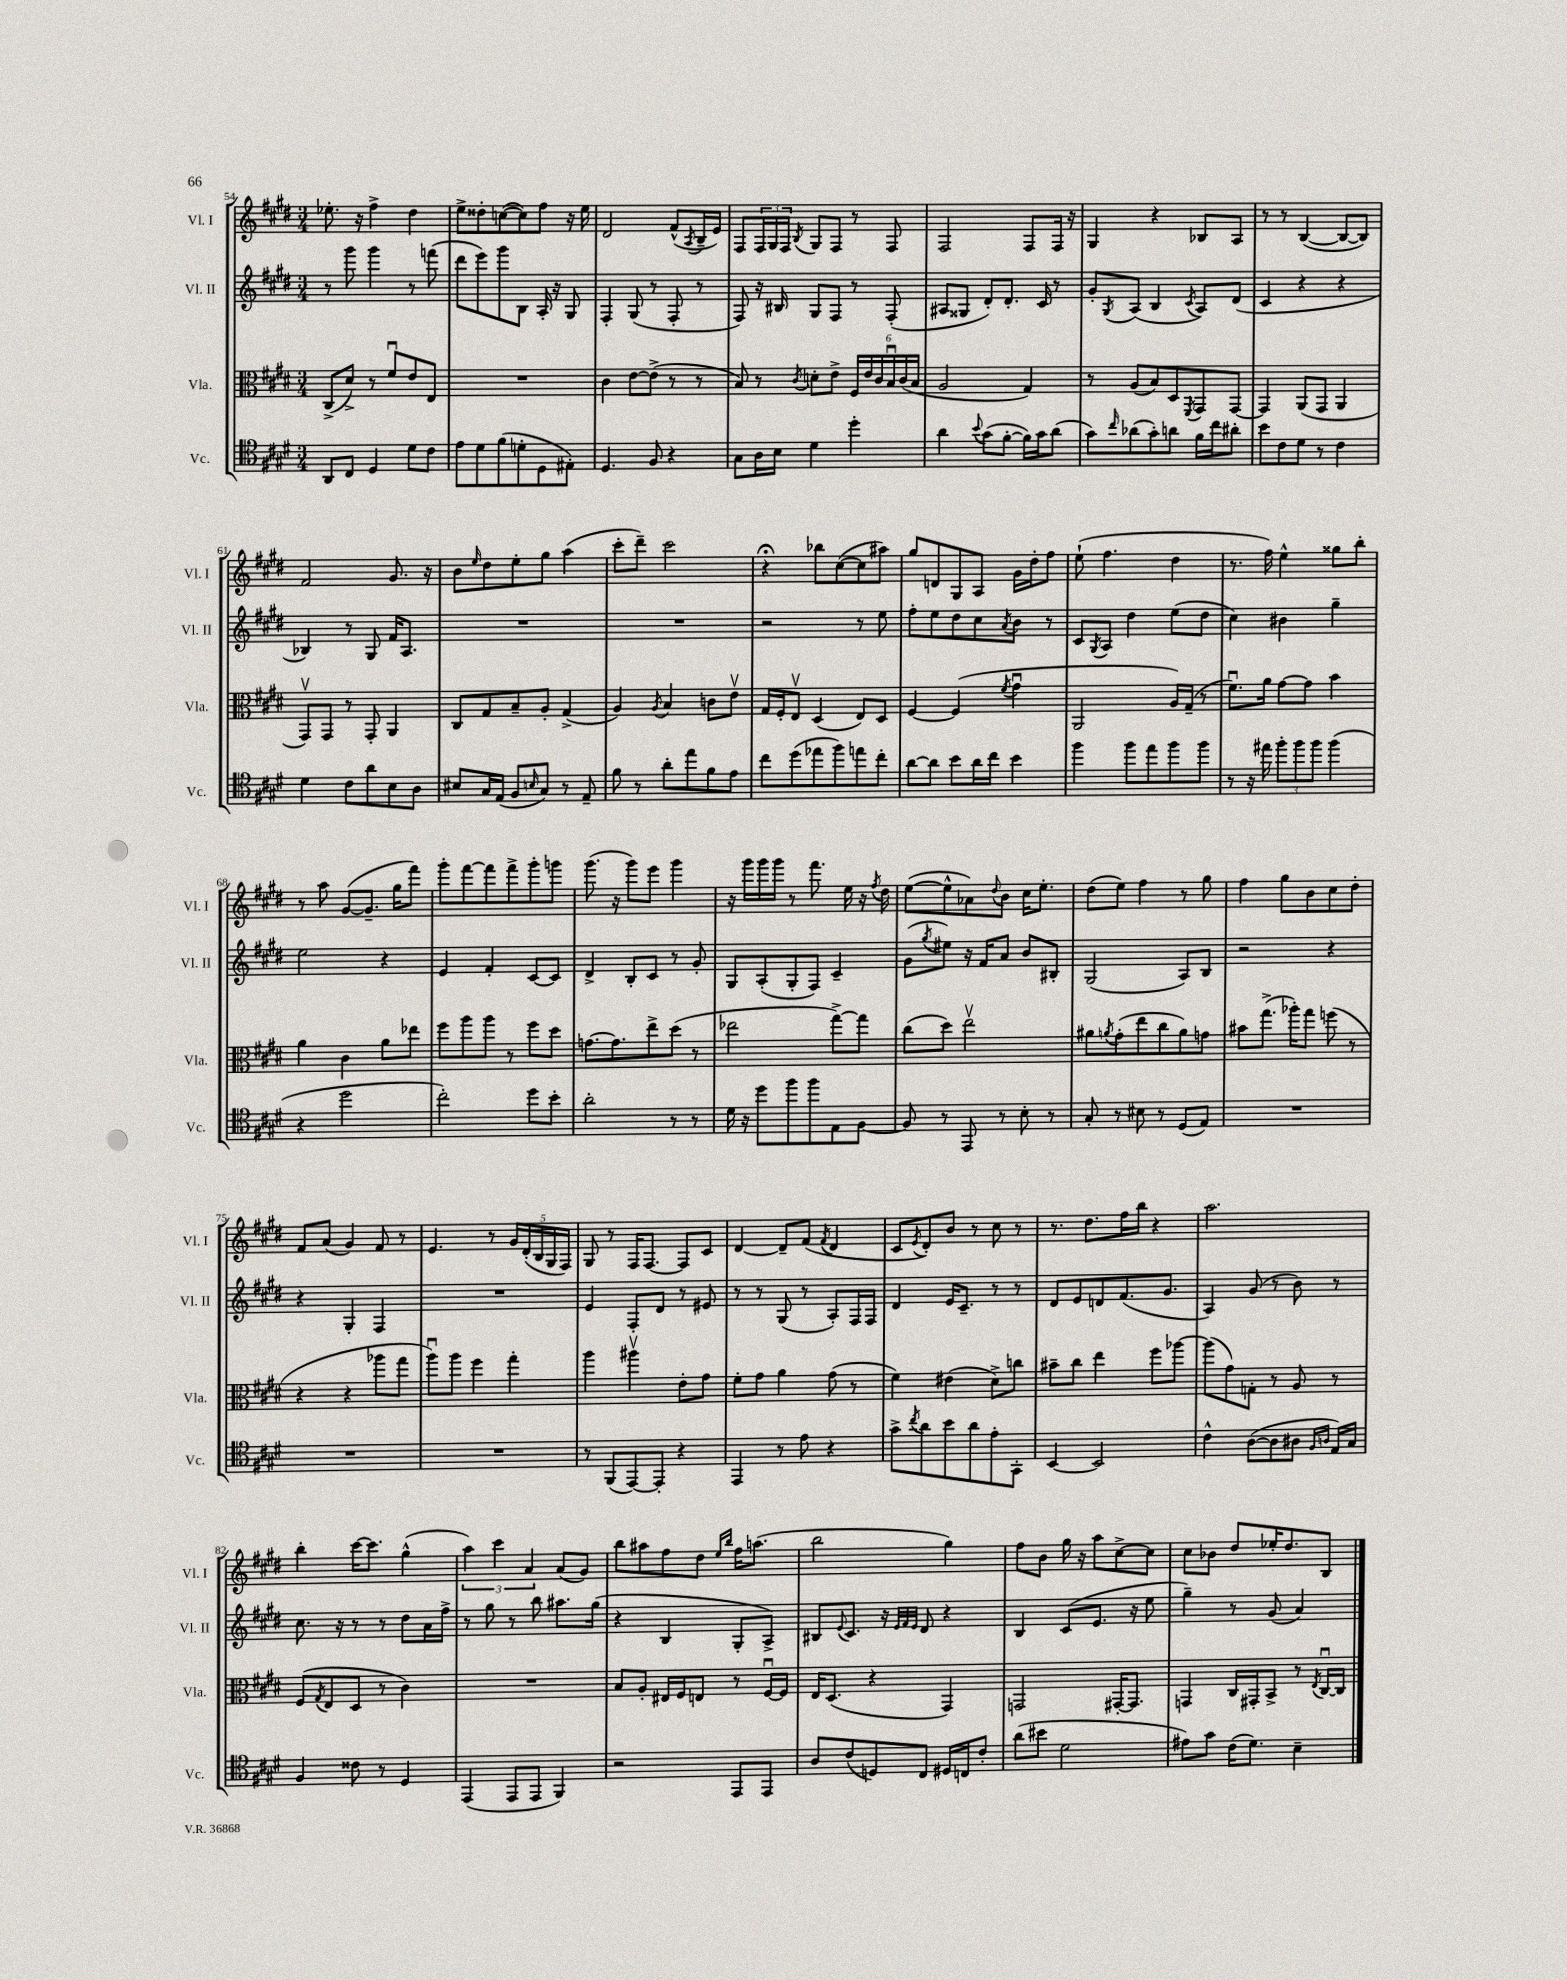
<<
\new StaffGroup <<
\new Staff = "s0" \with { instrumentName = "Vl. I" shortInstrumentName = "Vl. I" } {
    \clef treble \key e \major \numericTimeSignature \time 3/4
    ees''8.-. r16 fis''4-> dis''4 |
    e''8-> disis''8-. c''8~( c''8) fis''8 r16 e''16 |
    dis'2 fis'8-^( \acciaccatura { a8 } b16-- e'16) |
    fis8 \tuplet 3/2 { fis16 gis16 fis16 } \acciaccatura { b8 } gis8 fis8 r8 fis8 |
    fis2 fis8 fis16 r16 |
    gis4 r4 bes8 a8 |
    r8 r8 b4~( b8~ b8) |
    fis'2 gis'8. r16 |
    b'8 \grace { e''16 } dis''8 e''8-. gis''8 a''4( |
    cis'''8-. dis'''8--) cis'''2 |
    r4\fermata bes''8 cis''8~( cis''8 ais''8) |
    gis''8 d'8 gis8 a8 gis'16 dis''16-. fis''8 |
    e''8-!( fis''4. dis''4 |
    r8. fis''16) e''4-^ gisis''8 b''8-. |
    r8 a''8 gis'8~( gis'8.-- gis''16 fis'''8) |
    gis'''8-. fis'''8~ fis'''8 fis'''8-> gis'''8-. g'''8 |
    gis'''8.( r16 gis'''8) e'''8 gis'''4 |
    r16 gis'''16 gis'''16 gis'''16 r8 fis'''8. e''16 r16 \acciaccatura { fis''8 } dis''16 |
    e''8~( e''8-^ aes'8) \appoggiatura { dis''8 } b'8 cis''16 e''8.-. |
    dis''8( e''8) fis''4 r8 gis''8 |
    fis''4 gis''8 b'8 cis''8 dis''8-. |
    fis'8 a'8( gis'4) fis'8 r8 |
    e'4. r8 \tuplet 5/4 { gis'16 dis'16-.( b16 gis16 fis16) } |
    gis8 r8 fis16 fis8.~ fis8 cis'8 |
    dis'4~ dis'8-- fis'8( \acciaccatura { fis'8 } dis'4 |
    cis'8 \acciaccatura { e'8 } dis'8-.) b'8 r8 cis''8 r8 |
    r8. dis''8. fis''16 b''16 r4 |
    a''2. |
    b''4-. cis'''16~ cis'''8. gis''4-^( |
    \tuplet 3/2 { a''4) cis'''4 a'4 } a'8( gis'8) |
    b''8 ais''8 fis''8 dis''8 \grace { e''16 b''16 } fis''16 a''8.( |
    b''2 gis''4) |
    fis''8 b'8 gis''16 r16 a''8 cis''8~-> cis''8 |
    cis''8 bes'8 dis''8 ees''16-. dis''8. b8 \bar "|." |
}
\new Staff = "s1" \with { instrumentName = "Vl. II" shortInstrumentName = "Vl. II" } {
    \clef treble \key e \major \numericTimeSignature \time 3/4
    r8 gis'''8 gis'''4 r8 f'''8( |
    dis'''8 e'''8) gis'''8 b8 a16-. r16 gis8 |
    fis4-. gis8( r8 fis8-. r8 |
    fis8) r16 bis16 gis8 fis8 r8 fis8-.( |
    ais8 gisis8 dis'8-.) dis'8.-. cis'16 r8 |
    gis'8-. \acciaccatura { gis8 } a8( b4 \acciaccatura { cis'8 } a8) dis'8( |
    cis'4 r4 r4 |
    bes4) r8 gis8 fis'16 a8. |
    R2. |
    R2. |
    r2 r8 e''8 |
    fis''8-. e''8 dis''8 cis''8 \acciaccatura { a'8 } b'8 r8 |
    cis'8 \acciaccatura { gis8 } a8 dis''4 e''8( dis''8 |
    cis''4) bis'4 gis''4-- |
    e''2 r4 |
    e'4 fis'4-. cis'8~ cis'8 |
    dis'4-> b8-. cis'8 r8 gis'8-. |
    gis8 a8-.( gis8-. fis8) cis'4-- |
    gis'8( \acciaccatura { gis''8 } eis''8) r16 fis'16 a'8 b'8 bis8-. |
    gis2( a8) b8 |
    r2 r4 |
    r4 gis4-. fis4 |
    R2. |
    e'4 fis8-. dis'8 r8 eis'8 |
    r8 r8 gis8( r8 a8-.) fis16 fis16 |
    dis'4 e'16 cis'8.-- r8 r8 |
    dis'8 e'8 d'8 fis'8.( gis'8. |
    a4) gis'8( r8 b'8) r8 |
    cis''8. r16 r8 r8 dis''8 a'16 fis''16-> |
    r8 gis''8 r8 b''8 ais''8. gis''16( |
    r4 b4 gis8-. a8->) |
    bis8 \appoggiatura { e'8 } cis'8. r16 \grace { e'32 fis'32 e'32 } dis'8 r4 |
    b4 cis'8( e'8. r16 e''8 |
    gis''4--) r8 gis'8( a'4) \bar "|." |
}
\new Staff = "s2" \with { instrumentName = "Vla." shortInstrumentName = "Vla." } {
    \clef alto \key e \major \numericTimeSignature \time 3/4
    cis8->( dis'8->) r8 fis'8\downbow e'8 e8 |
    R2. |
    cis'4 e'8~ e'8->( r8 r8 |
    b8) r8 \acciaccatura { cis'8 } d'8-. e'8-> \tuplet 6/4 { fis16 e'16 cis'16 b16\downbow cis'16( b16 } |
    a2 gis4) |
    r8 a8( b8) dis8 \acciaccatura { fis,8 } gis,8 gis,8~ |
    gis,4 a,8( gis,8 a,4 |
    gis,8\upbow) gis,8 r8 gis,8-. a,4 |
    cis8 gis8 b8-- a8-. gis4->( |
    a4) \acciaccatura { a8 } b4 c'8 e'8\upbow |
    gis16 fis16-. e8\upbow dis4( e8) dis8 |
    fis4~ fis4( \acciaccatura { fis'8 } gis'4\downbow |
    a,2 a16) gis16--( r8 |
    fis'8.\downbow) a'16 gis'8~ gis'8 b'4 |
    a'4 cis'4 a'8 ees''8 |
    fis''8 a''8 a''8 r8 fis''8 dis''8 |
    g'8.~ g'8. e''8-> dis''8( r8 |
    ees''2 gis''8~->) gis''8 |
    cis''8( dis''8) e''2\upbow |
    ais'8 \acciaccatura { a'8 } gis'8-.( e''8 cis''8 a'8) g'8 |
    bis'8 gis''8.->( aes''16-.) gis''8 f''8( r8 |
    r4 r4 aes''8 gis''8 |
    a''8\downbow) a''8 fis''4 gis''4-. |
    a''4 ais''4\upbow e'8-. gis'8 |
    fis'8-. gis'8 a'4 gis'8( r8 |
    fis'4) eis'4( dis'8->) c''8 |
    bis'8-- cis''8 e''4 fis''8 aes''8~ |
    aes''8( gis'8) g8-. r8 a8 r8 |
    fis8( \acciaccatura { gis8 } e8 dis8 r8 cis'4) |
    R2. |
    b8 a8-. eis16 fis16 e8 r8 fis16~\downbow fis16 |
    e16 dis8.( r4 gis,4) |
    g,2 gis,16~-. gis,8. |
    g,4 cis16 gis,16-. b,8-> r8 \acciaccatura { e8 } cis16~\downbow cis16 \bar "|." |
}
\new Staff = "s3" \with { instrumentName = "Vc." shortInstrumentName = "Vc." } {
    \clef tenor \key e \major \numericTimeSignature \time 3/4
    a,8 cis8 dis4 dis'8 cis'8 |
    e'8 dis'8 fis'8( d'8-. dis8 eis8-.) |
    dis4. fis8 r4 |
    gis8 a16 b16 dis'4 dis''4-. |
    a'4 \appoggiatura { b'8 } gis'8( fis'8~-. fis'16) gis'16 a'8( |
    gis'8) \grace { cis''16 } aes'8( gis'8-.) a'8 fis'16 cis''16 ais'8-. |
    b'8 cis'8 dis'8 r8 cis'4 |
    dis'4 cis'8 a'8 b8 a8 |
    bis8 gis16 e16( fis8 \grace { b16 } gis8) r8 e8-- |
    fis'8 r8 a'8-. e''8 fis'8 e'8 |
    cis''8 dis''8( ees''8 fis''8) e''8 cis''8-. |
    a'8~ a'8 b'8 a'16 cis''16 b'4 |
    fis''4 fis''8 e''8 fis''8 fis''8 |
    r8 r16 eis''16 \tuplet 3/2 { fis''8-. fis''8 fis''8 } fis''4( |
    r4 dis''2 |
    cis''2-.) dis''8 b'8-. |
    a'2-. r8 r8 |
    dis'16 r16 dis''8 fis''8 fis''8 e8 fis8~ |
    fis8 r8 e,8 r8 b8-. r8 |
    gis8-. r8 bis8 r8 dis8( e8) |
    R2. |
    R2. |
    R2. |
    r8 fis,8( e,8~) e,8-. r4 |
    e,4 r8 e'8 r4 |
    gis'8-> \acciaccatura { cis''8 } a'8 b'8 a'8 e'8-. gis,8-. |
    b,4~ b,2 |
    cis'4-^ a8~( a8 ais8 \grace { fis16 a16 } e16) gis16 |
    fis4 cisis'8 r8 dis4 |
    e,4( e,8 e,8 fis,4) |
    r2 e,8 e,8 |
    a8 cis'8( d8) cis8 dis16 c16 cis'8-. |
    a'8( bis'8 dis'2 |
    eis'8) gis'8 cis'16( dis'8.) b4-- \bar "|." |
}
>>
>>
\layout { \context { \Score currentBarNumber = #54 } }
